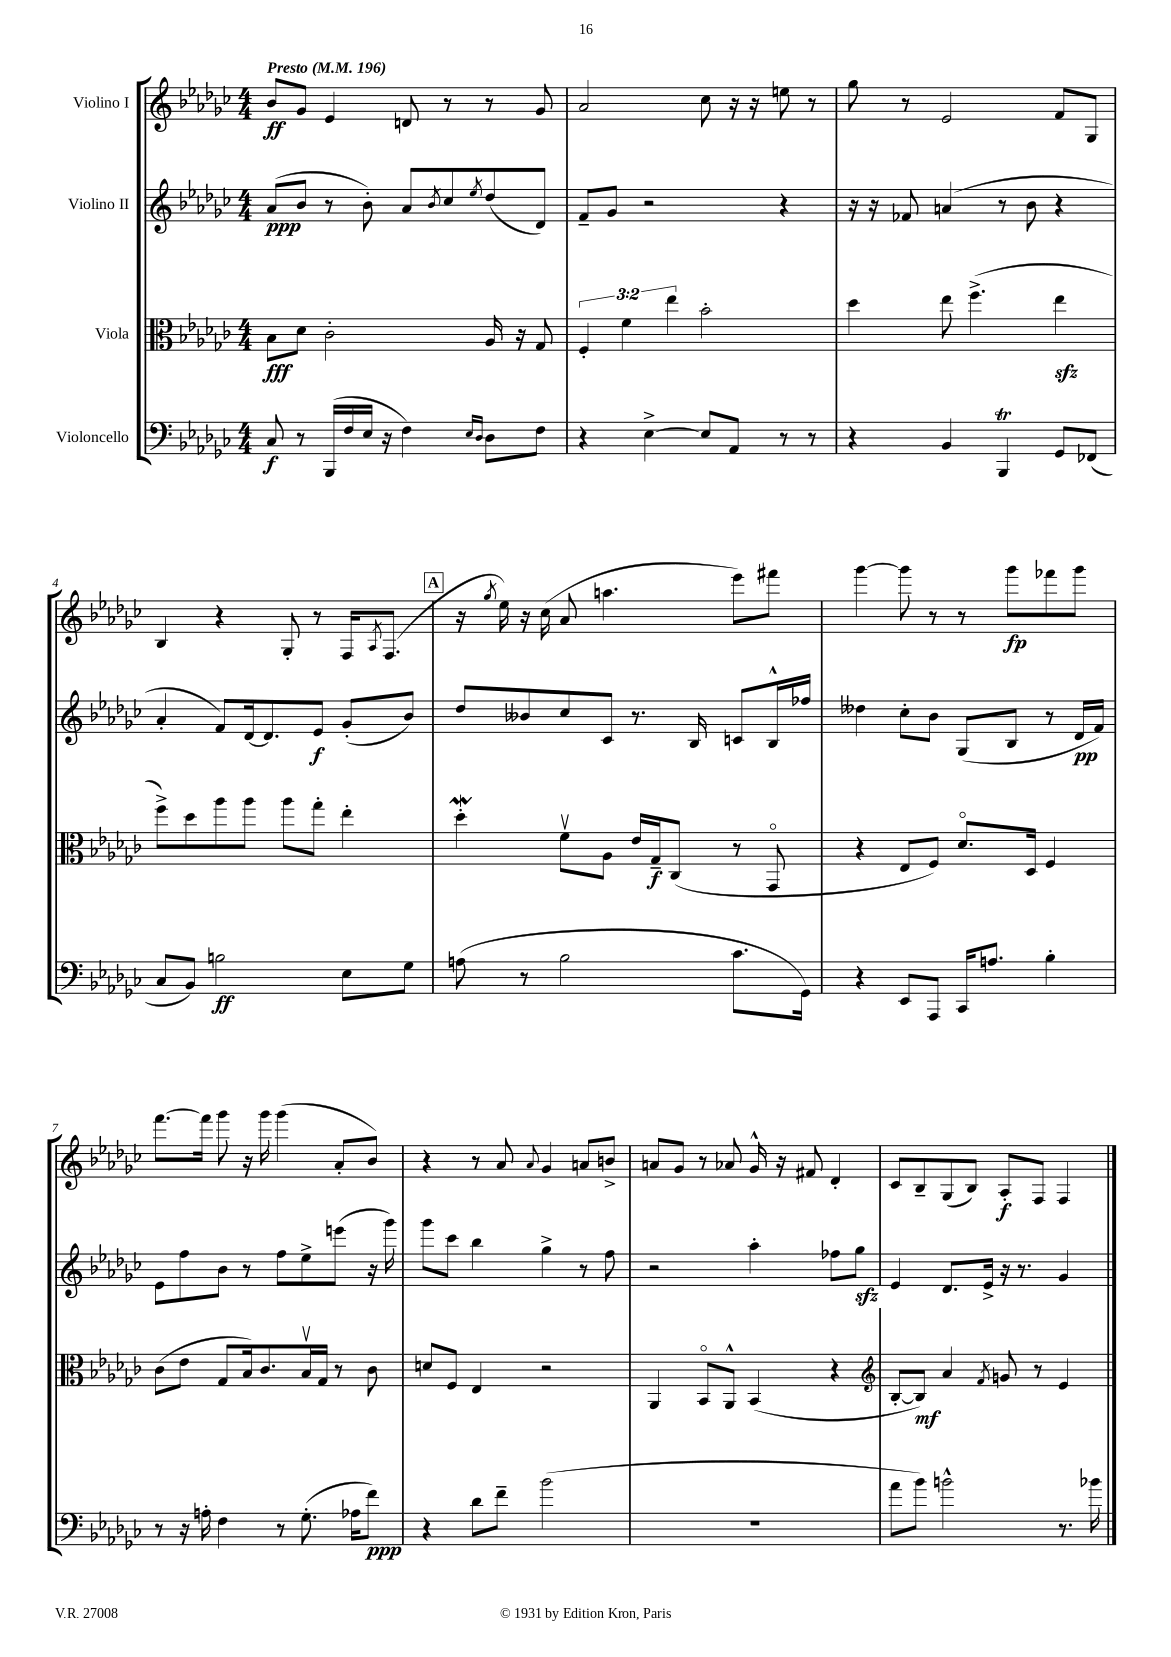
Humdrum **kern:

**kern	**dynam	**kern	**dynam	**kern	**dynam	**kern	**dynam
*part4	*part4	*part3	*part3	*part2	*part2	*part1	*part1
*staff4	*staff4	*staff3	*staff3	*staff2	*staff2	*staff1	*staff1
*I"Violoncello	*	*I"Viola	*	*I"Violino II	*	*I"Violino I	*
*clefF4	*	*clefC3	*	*clefG2	*	*clefG2	*
*k[b-e-a-d-g-c-]	*	*k[b-e-a-d-g-c-]	*	*k[b-e-a-d-g-c-]	*	*k[b-e-a-d-g-c-]	*
*M4/4	*	*M4/4	*	*M4/4	*	*M4/4	*
*MM196	*	*MM196	*	*MM196	*	*MM196	*
=1	=1	=1	=1	=1	=1	=1	=1
!	!	!	!	!	!	!LO:TX:a:B:t=Presto	!
8C-/	f	8B-\L	fff	(8a-/L	ppp	8b-/L	ff
8r	.	8d-\J	.	8b-/J	.	8g-/J	.
(16BBB-/LL	.	2c-'\	.	8r	.	4e-/	.
16F/	.	.	.	.	.	.	.
16E-/JJ	.	.	.	8b-'\)	.	.	.
16r	.	.	.	.	.	.	.
4F\)	.	.	.	8a-/L	.	8dn/	.
.	.	.	.	8qb-/	.	.	.
.	.	.	.	8cc-/	.	8r	.
16qqE-/LL	.	.	.	.	.	.	.
16qqD-/JJ	.	.	.	8qee-/	.	.	.
8D-\L	.	16A-/	.	(8dd-/	.	8r	.
.	.	16r	.	.	.	.	.
8F\J	.	8G-/	.	8d-/J)	.	8g-/	.
=2	=2	=2	=2	=2	=2	=2	=2
4r	.	6F'/	.	8f~/L	.	2a-/	.
.	.	.	.	8g-/J	.	.	.
.	.	6f\	.	.	.	.	.
[4E-^\	.	.	.	2r	.	.	.
.	.	6ee-\	.	.	.	.	.
8E-/L]	.	2b-'\	.	.	.	8cc-\	.
8AA-/J	.	.	.	.	.	16r	.
.	.	.	.	.	.	16r	.
8r	.	.	.	4r	.	8een\	.
8r	.	.	.	.	.	8r	.
=3	=3	=3	=3	=3	=3	=3	=3
4r	.	4dd-\	.	16r	.	8gg-\	.
.	.	.	.	16r	.	.	.
.	.	.	.	8f-X/	.	8r	.
4BB-/	.	8ee-\	.	(4an/	.	2e-/	.
.	.	(4.ff^\	.	.	.	.	.
4BBB-t/	.	.	.	8r	.	.	.
.	.	.	.	8b-\	.	.	.
8GG-/L	.	4ee-zz\	.	4r	.	8f/L	.
(8FF-X/J	.	.	.	.	.	8G-/J	.
!!LO:LB:g=z
=4	=4	=4	=4	=4	=4	=4	=4
8C-/L	.	8ff^\L)	.	4a-'/	.	4B-/	.
8BB-/J)	.	8dd-\	.	.	.	.	.
2Bn\	ff	8aa-\	.	8f/L)	.	4r	.
.	.	8aa-\J	.	[16d-/k	.	.	.
.	.	.	.	8.d-/]	.	.	.
.	.	8aa-\L	.	.	.	8G-'/	.
.	.	8gg-'\J	.	8e-/J	f	8r	.
8E-\L	.	4ee-'\	.	(8g-'/L	.	16F/KL	.
.	.	.	.	.	.	8qA-/	.
.	.	.	.	.	.	(8.F/J	.
8G-\J	.	.	.	8b-/J)	.	.	.
!!LO:REH:place=s1:t=A
=5	=5	=5	=5	=5	=5	=5	=5
(8An\	.	4dd-W'\	.	8dd-/L	.	16r	.
.	.	.	.	.	.	8qgg-/	.
.	.	.	.	.	.	16ee-\)	.
8r	.	.	.	8b--X/	.	16r	.
.	.	.	.	.	.	(16cc-\	.
2B-\	.	8fv\L	.	8cc-/	.	8a-/	.
.	.	8A-\J	.	8c-/J	.	4.aan\	.
.	.	16e-/LL	.	8.r	.	.	.
.	.	16G-~/J	f	.	.	.	.
.	.	(8C-/J	.	.	.	.	.
.	.	.	.	16B-/	.	.	.
8.c-\L	.	8r	.	8cn/L	.	8eee-\L)	.
.	.	8GG-/	.	16B-^^/L	.	8fff#X\J	.
16GG-\Jk)	.	.	.	16ff-X/JJ	.	.	.
=6	=6	=6	=6	=6	=6	=6	=6
4r	.	4r	.	4dd--X\	.	[4ggg-\	.
8EE-/L	.	8E-/L	.	8cc-'\L	.	8ggg-\]	.
8AAA-/J	.	8F/J)	.	8b-\J	.	8r	.
16CC-/KL	.	8.d-/L	.	(8G-/L	.	8r	.
8.An/J	.	.	.	.	.	.	.
.	.	.	.	8B-/J	.	8ggg-\L	fp
.	.	16D-/Jk	.	.	.	.	.
4B-'\	.	4F/	.	8r	.	8fff-X\	.
.	.	.	.	16d-/LL	pp	8ggg-\J	.
.	.	.	.	16f/JJ)	.	.	.
!!LO:LB:g=z
=7	=7	=7	=7	=7	=7	=7	=7
8r	.	(8c-\L	.	8e-\L	.	[8.fff\L	.
16r	.	8e-\J	.	8ff\	.	.	.
16An'\	.	.	.	.	.	16fff\Jk]	.
4F\	.	8G-/L	.	8b-\J	.	8ggg-\	.
.	.	16B-/k)	.	8r	.	16r	.
.	.	8.c-/	.	.	.	16ggg-\	.
8r	.	.	.	8ff\L	.	(4ggg-\	.
(8.G-'\	.	16B-v/L	.	8ee-^\	.	.	.
.	.	16G-/JJ	.	.	.	.	.
.	.	8r	.	(8eeen\J	.	8a-'/L	.
16A-X\KL	.	.	.	.	.	.	.
8f\J)	ppp	8c-\	.	16r	.	8b-/J)	.
.	.	.	.	16ggg-\)	.	.	.
=8	=8	=8	=8	=8	=8	=8	=8
4r	.	8dn/L	.	8ggg-\L	.	4r	.
.	.	8F/J	.	8ccc-\J	.	.	.
8d-\L	.	4E-/	.	4bb-\	.	8r	.
8f~\J	.	.	.	.	.	8a-/	.
.	.	.	.	.	.	8qqa-/	.
(2b-\	.	2r	.	4gg-^\	.	4g-/	.
.	.	.	.	8r	.	8an/L	.
.	.	.	.	8ff\	.	8bn^/J	.
=9	=9	=9	=9	=9	=9	=9	=9
1r	.	4AA-/	.	2r	.	8an/L	.
.	.	.	.	.	.	8g-/J	.
.	.	8BB-/L	.	.	.	8r	.
.	.	8AA-^^/J	.	.	.	8a-X/	.
.	.	(4BB-/	.	4aa-'\	.	16g-^^/	.
.	.	.	.	.	.	16r	.
.	.	.	.	.	.	8f#X/	.
.	.	4r	.	8ff-X\L	.	4d-'/	.
.	.	.	.	8gg-zz\J	.	.	.
=10	=10	=10	=10	=10	=10	=10	=10
*	*	*clefG2	*	*	*	*	*
8a-\L	.	[8B-'/L	.	4e-/	.	8c-/L	.
8b-\J)	.	8B-/J])	mf	.	.	8B-~/	.
2bn^^\	.	4a-/	.	8.d-/L	.	(8G-/	.
.	.	.	.	.	.	8B-/J)	.
.	.	.	.	16e-^/Jk	.	.	.
.	.	8qf/	.	.	.	.	.
.	.	8gn/	.	16r	.	8A-'/L	f
.	.	.	.	8.r	.	.	.
.	.	8r	.	.	.	8F/J	.
8.r	.	4e-/	.	4g-/	.	4F/	.
16b-X\	.	.	.	.	.	.	.
==	==	==	==	==	==	==	==
*-	*-	*-	*-	*-	*-	*-	*-
